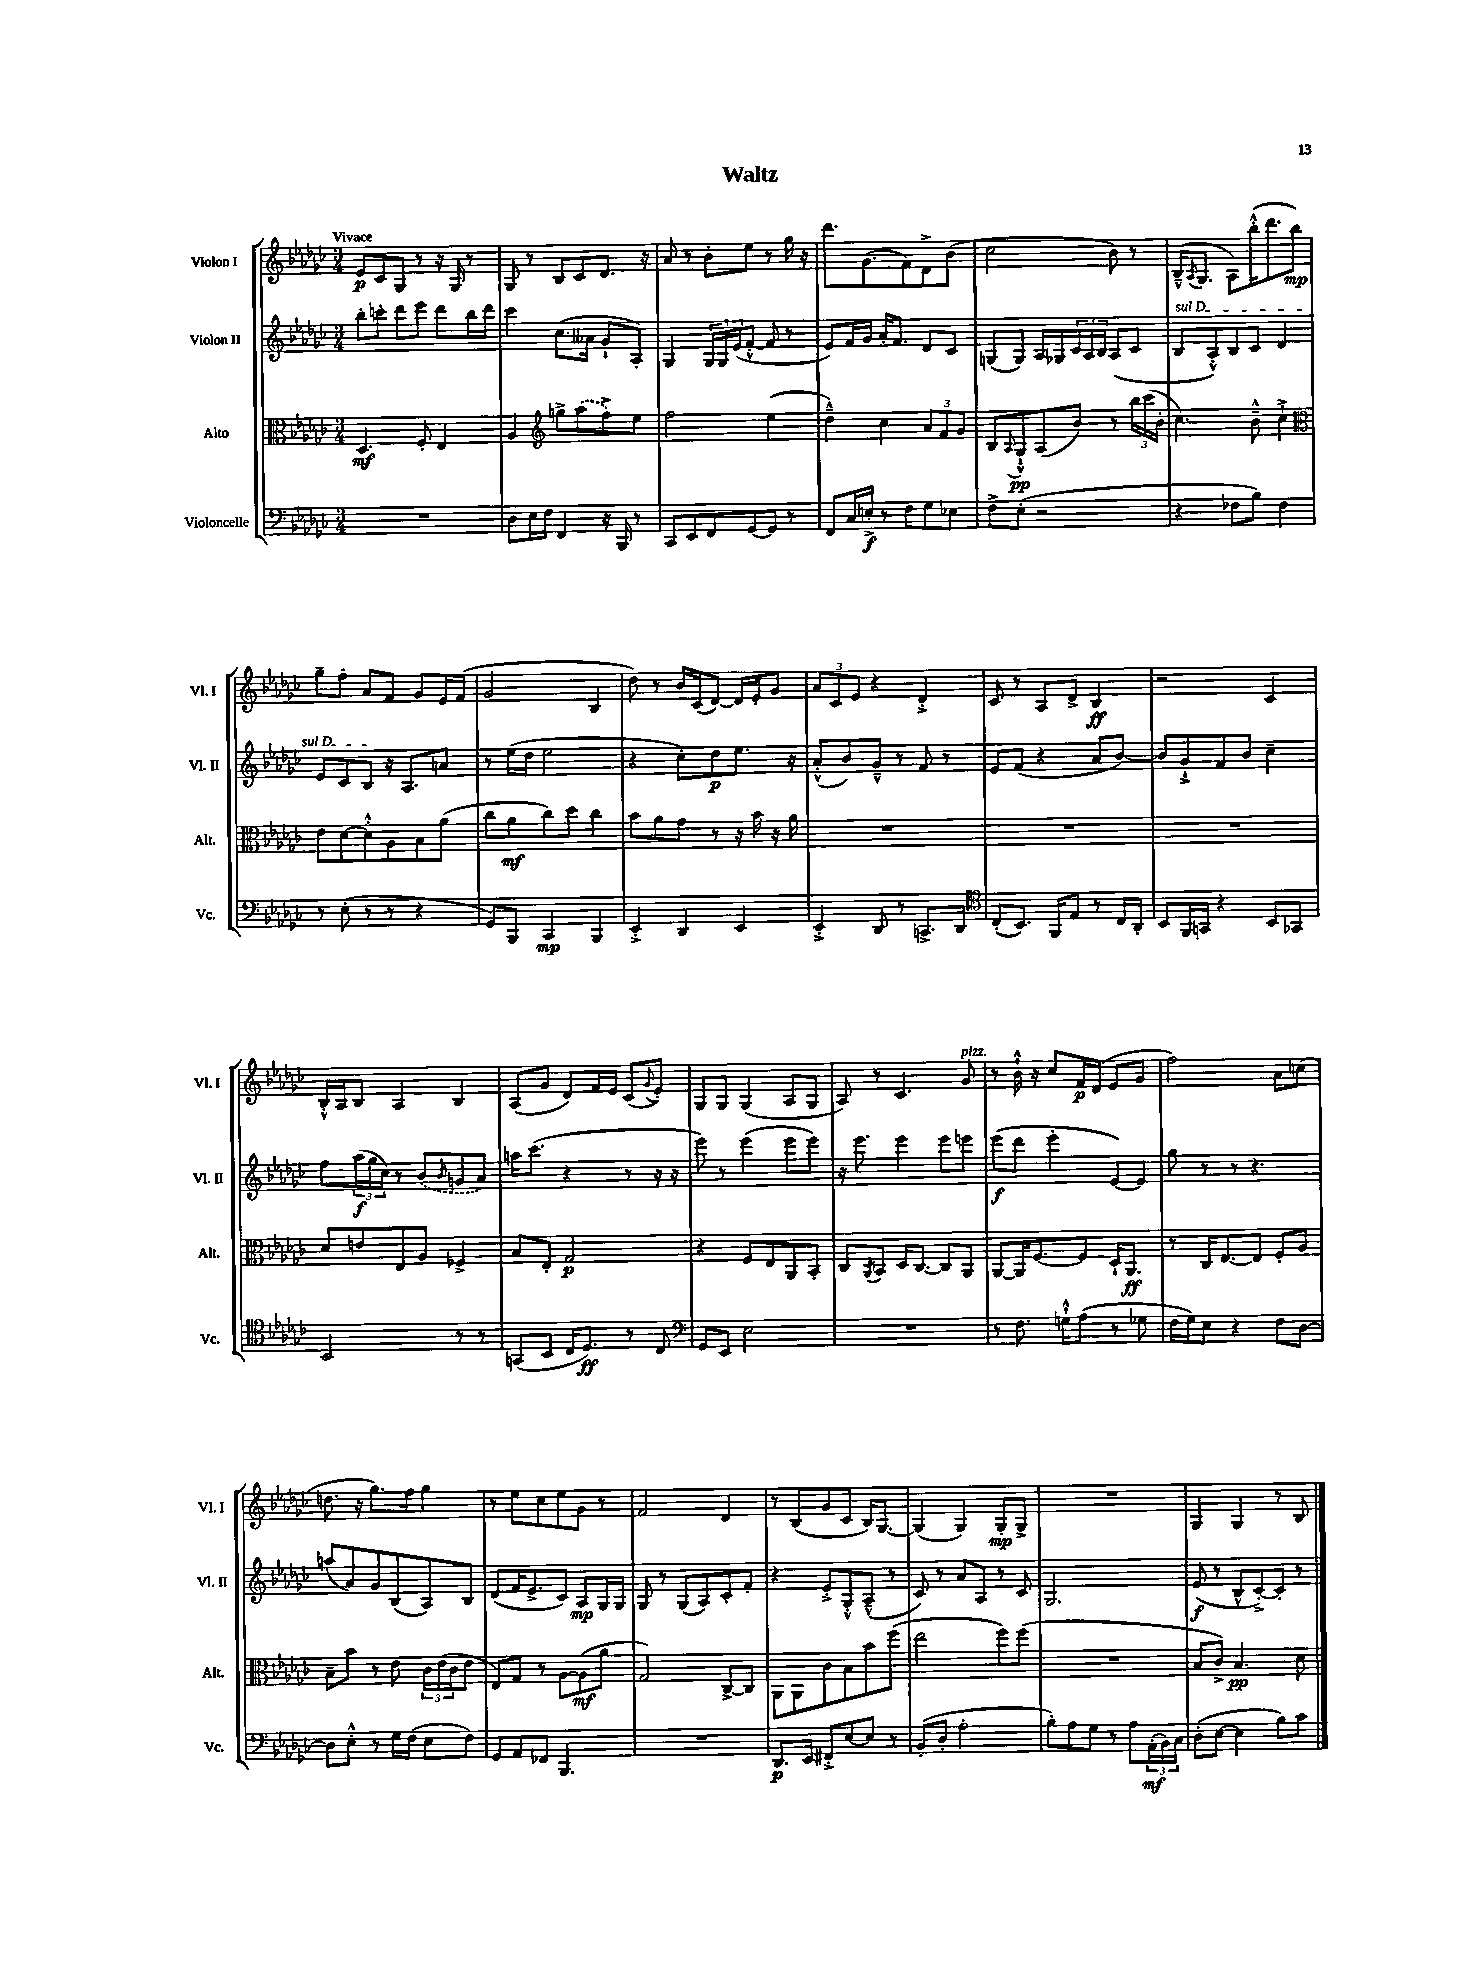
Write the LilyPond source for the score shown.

\header { title = "Waltz" }
<<
\new StaffGroup <<
\new Staff = "s0" \with { instrumentName = "Violon I" shortInstrumentName = "Vl. I" } {
    \clef treble \key ges \major \numericTimeSignature \time 3/4 \tempo "Vivace"
    ees'8\p ces'8 ges8 r8 r16 ges16 r8 |
    ges8 r8 bes8 ces'8 des'8. r16 |
    aes'8 r8 bes'8-. ees''8 r8 ges''16 r16 |
    des'''8. ges'8.( f'8) des'8-> bes'8( |
    ces''2 bes'8) r8 |
    bes16---^( \acciaccatura { aes8 } ges8. aes8) bes''16-.-^( des'''8. bes''8\mp) |
    ges''8-- f''8-. aes'8 f'8 ges'8 ees'16 f'16( |
    ges'2 bes4 |
    des''8) r8 bes'16 ces'16( des'8~) des'16 ees'16-. ges'8 |
    \tuplet 3/2 { aes'8 ces'8 ees'8 } r4 des'4-.-> |
    ces'8 r8 aes8 des'8-> bes4\ff |
    r2 ces'4 |
    bes16-.-^ aes16 bes8 aes4 bes4 |
    aes8( ges'8 des'8) f'16 ees'16 ces'8( \appoggiatura { ges'8 } ees'8-.) |
    ges8 ges8 ges4( aes8 ges8 |
    aes8) r8 ces'4. ges'8^\markup { \italic "pizz." } |
    r8 bes'16-!-^ r16 ces''8 f'16\p des'16( ees'8 ges'8 |
    f''2) aes'8 c''8( |
    d''8. r16 ges''8.) f''16 ges''4 |
    r8 ees''8 ces''8 ees''8 ges'8 r8 |
    f'2 des'4 |
    r8 bes8( ges'8 ces'8 bes16) ges8.~ |
    ges4( ges4) ges8-.\mp ges8-> |
    R2. |
    ges4 ges4 r8 bes8 \bar "|." |
}
\new Staff = "s1" \with { instrumentName = "Violon II" shortInstrumentName = "Vl. II" } {
    \clef treble \key ges \major \numericTimeSignature \time 3/4
    bes''8-. c'''8-. des'''8 ees'''8 des'''8 bes''16 des'''16 |
    ces'''4 ces''8.( aeses'16 ges'8-! aes8-.) |
    ges4 \tuplet 3/2 { ges16 ges16 ees'16( } f'8~-.-^ f'8 r8 |
    ees'8) f'16 ges'16 aes'16-. f'8. des'8 ces'8 |
    g8( g8) aes16 ges16 \tuplet 3/2 { ces'16 aes16 bes16 } aes8( ces'8 |
    \once \override TextSpanner.bound-details.left.text = \markup { \italic "sul D" } bes8\startTextSpan aes8-.-^) bes8 ces'8 des'4 |
    ees'8 ces'8 bes8\stopTextSpan r16 aes8. a'8 |
    r8 ees''16( des''16 ees''2 |
    r4 ces''8-.) des''8\p ees''8. r16 |
    aes'8-.-^( bes'8) ges'8---^ r8 f'8 r8 |
    ees'8 f'8( r4 aes'8 bes'8~) |
    bes'8 ges'8-!-> f'8 bes'8 ces''4-- |
    f''8 \tuplet 3/2 { aes''16\f( ges''16 ces''16) } r8 \once \slurDashed bes'8( \grace { bes'16 } g'8 aes'8) |
    a''16 ces'''8.( r4 r8 r16 r16 |
    ees'''8) r8 ees'''4( ees'''8 ees'''8) |
    r16 ees'''8. ees'''4 ees'''8 e'''8 |
    ees'''8\f( des'''8 ees'''4-. ees'8~) ees'8 |
    ges''8 r8 r8 r4. |
    a''8( aes'8) ges'8 bes8( aes8) bes8 |
    des'8( f'16 ees'8.-> ces'8) aes8\mp ges16 ges16 |
    ges8 r8 ges8( aes8) ces'8-. f'8-. |
    r4 ees'8-.-> ges8-.-^ aes8---^( r8 |
    ces'8) r8 aes'8 aes8 r8 ces'8 |
    ges2. |
    ees'8\f( r8 bes8-^ ces'8~-.->) ces'8-. r8 \bar "|." |
}
\new Staff = "s2" \with { instrumentName = "Alto" shortInstrumentName = "Alt." } {
    \clef alto \key ges \major \numericTimeSignature \time 3/4
    des4.\mf f8-. ees4 |
    aes4 \clef treble g''8-> \once \slurDashed aes''8( f''8->) ees''8 |
    f''2 ees''4( |
    des''4---^) ces''4 \tuplet 3/2 { aes'8 f'8 ges'8 } |
    bes8 \appoggiatura { aes8 } ges8-!-^\pp aes8( bes'8) r8 \tuplet 3/2 { bes''16 ces'''16( bes'16-. } |
    ces''4.) bes'8---^ ces''4-!-> |
    \clef alto ees'8 des'8~ des'8-.-^ aes8 bes8 aes'8( |
    ces''8 aes'8\mf ces''8) des''8 ces''4 |
    bes'8 aes'8 ges'8 r8 r16 bes'16 r16 aes'16 |
    R2. |
    R2. |
    R2. |
    des'8 e'8 ees8 aes8 fes4-> |
    bes8 ees8-. ges2\p |
    r4 f8 ees8 aes,8 bes,8-. |
    ces8 \acciaccatura { aes,8 } bes,8 des16 ces8.~ ces8 aes,8 |
    aes,8~ aes,16 f8.~ f8 des16-! aes,8.\ff |
    r8 ces16 ees8.~ ees8 f8-. aes8 |
    bes8-- bes'8 r8 ees'8 \tuplet 3/2 { ces'16 ees'16( ces'16 } ees'8 |
    ees8) ges8 r8 aes8~ aes8\mf( aes'8 |
    ges2) ces8~-> ces8 |
    aes,8 aes,8 ces'8 bes8 bes'8 f''8( |
    ees''2 f''8) f''8( |
    R2. |
    bes8 ces'8->) bes4.\pp des'8 \bar "|." |
}
\new Staff = "s3" \with { instrumentName = "Violoncelle" shortInstrumentName = "Vc." } {
    \clef bass \key ges \major \numericTimeSignature \time 3/4
    R2. |
    des8 ees16 f16 f,4 r16 bes,,16 r8 |
    ces,8 ees,8 f,8 ges,8~ ges,8 r8 |
    f,8 ces16 e16-.->\f r8 f8 ges8 ees8 |
    f8-> ees8-.( r2 |
    r4 fes8 bes8) fes4 |
    r8 ees8-.( r8 r8 r4 |
    ges,8) bes,,8 ces,4\mp bes,,4 |
    ees,4-.-> des,4 ees,4 |
    ees,4-.-> des,8 r8 c,8.-> des,16 |
    \clef tenor ces8-.( bes,8.) f,16 ees8 r8 ces16 aes,16-. |
    bes,8 f,16 g,16 r4 bes,8 ges,8 |
    bes,2 r8 r8 |
    g,8( bes,8 ces16 des8.\ff) r8 ces8 |
    \clef bass ges,8 ees,8 ees2 |
    R2. |
    r8 f8. g16-!-^ aes8( r8 ges8 |
    f16 ges16) ees8 r4 f8 des8~ |
    des8 ees8-.-^ r8 ges16 f16( ees8 f8) |
    ges,8 aes,8 fes,8 bes,,4. |
    R2. |
    des,8.\p ees,16 fis,8-.-> ees8~ ees8 r8 |
    bes,8-.( des8-. aes2-. |
    bes8-.) aes8 ges8 r8 aes8 \tuplet 3/2 { aes,16-.\mf( bes,16) ces16 } |
    des8-.( ees8~ ees4 bes8) ces'8 \bar "|." |
}
>>
>>
\layout { \context { \Score \remove "Bar_number_engraver" } }
